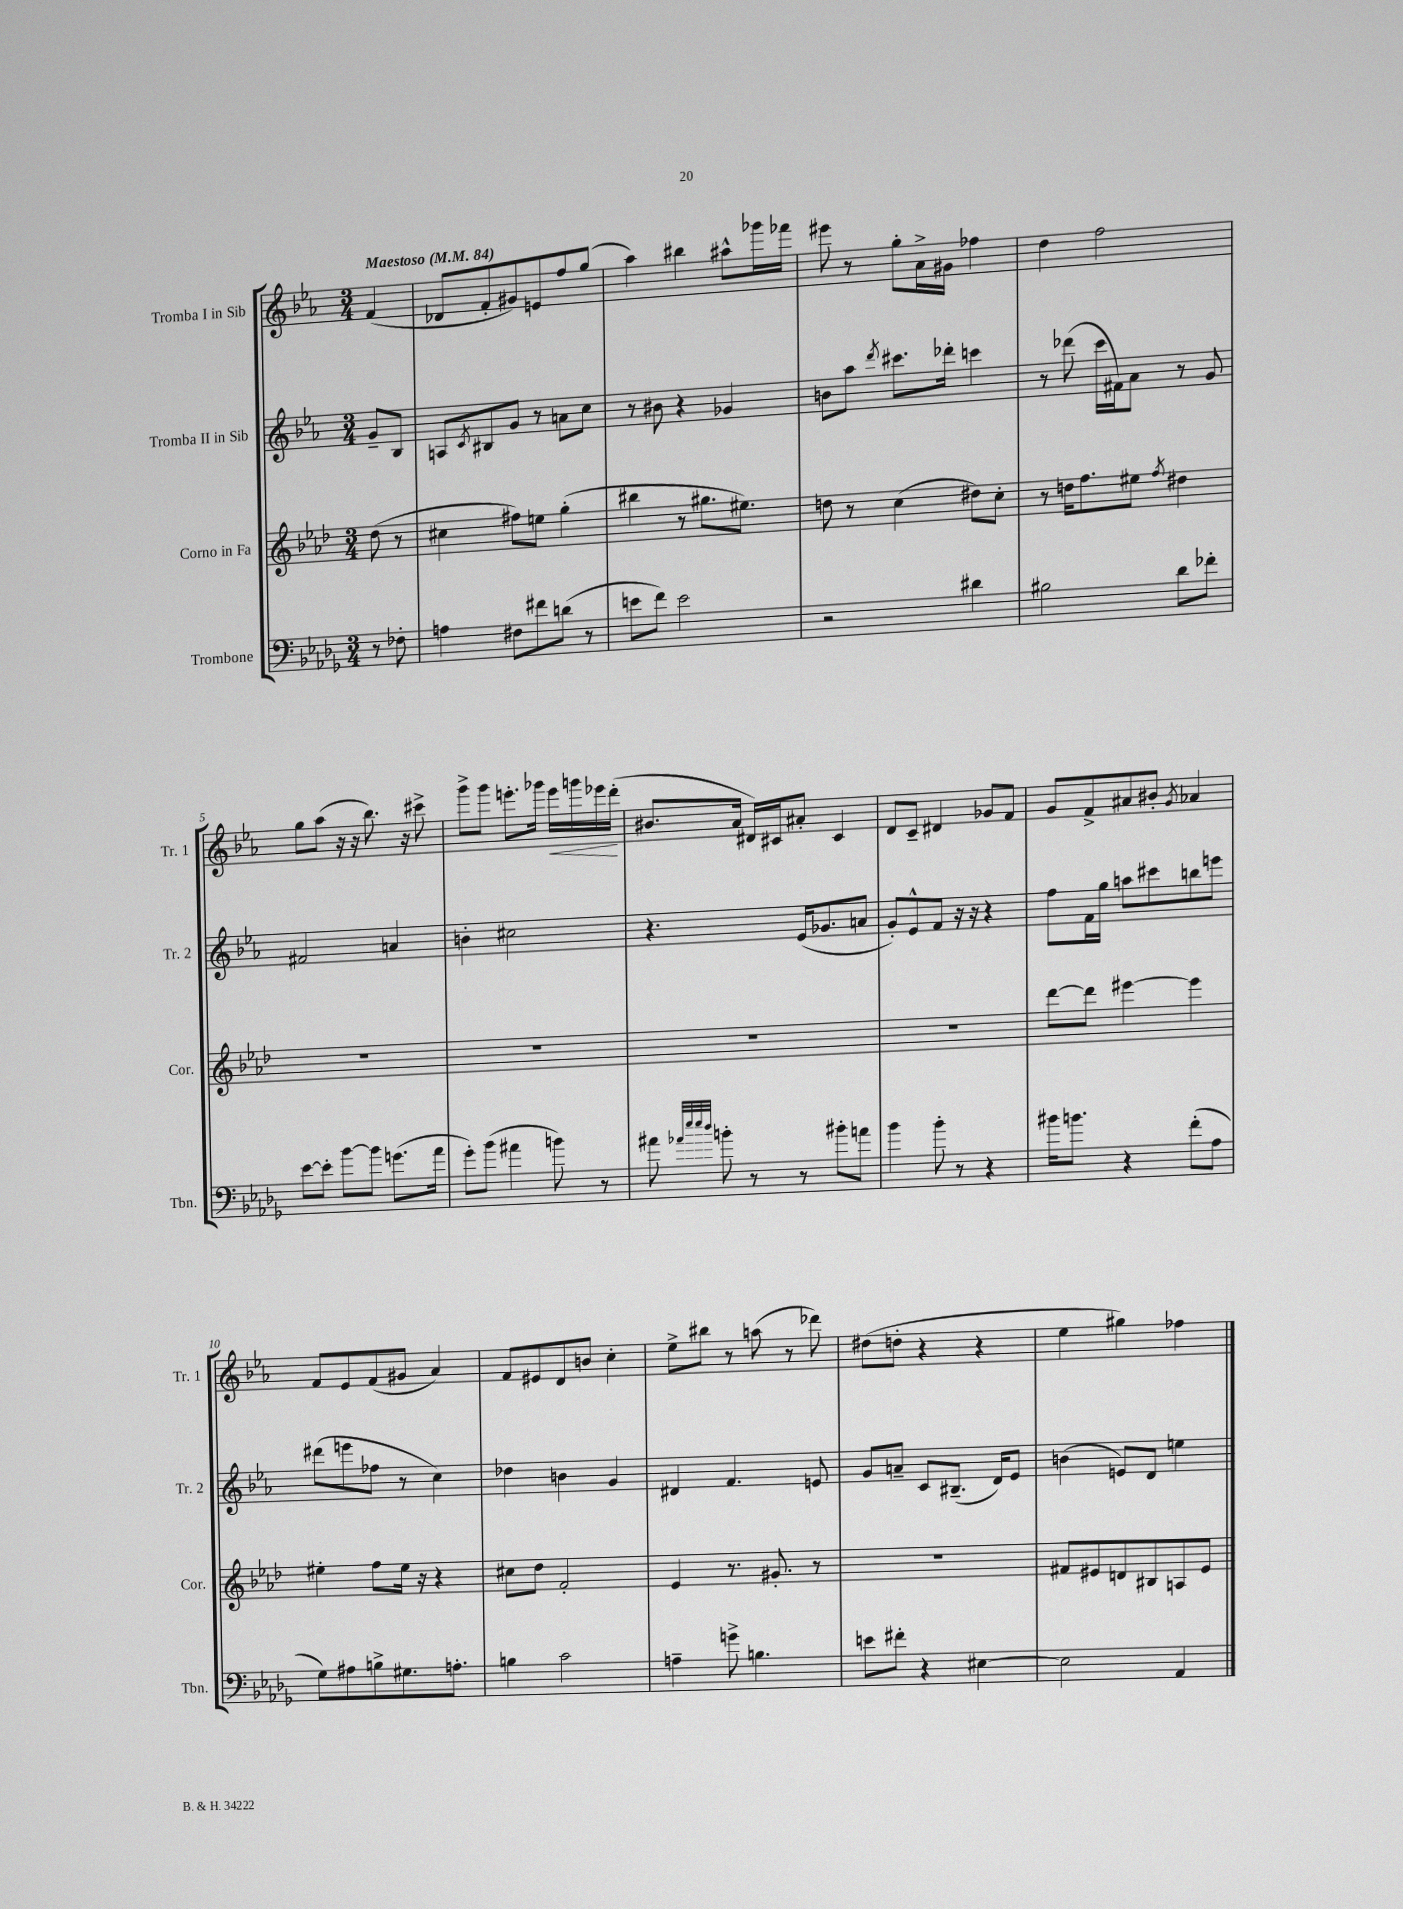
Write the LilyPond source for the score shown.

<<
\new StaffGroup <<
\new Staff = "s0" \with { instrumentName = "Tromba I in Sib" shortInstrumentName = "Tr. 1" } {
    \clef treble \key ees \major \numericTimeSignature \time 3/4 \partial 4 \tempo "Maestoso" 4 = 84
    f'4( |
    des'8 f'8-. gis'8) e'8 f''8 g''8( |
    aes''4) bis''4 ais''8-^ ges'''16 fes'''16 |
    eis'''8 r8 g''8-. aes'16-> gis'16 fes''4 |
    d''4 f''2 |
    g''8 aes''8( r16 r16 bes''8.) r16 cis'''8-> |
    g'''8-> g'''8 e'''8.-. ges'''16 e'''16\< g'''16 ees'''16 d'''16-.\!( |
    bis'8. aes'16 dis'16) cis'16 ais'8-. cis'4 |
    d'8 c'8-- dis'4 ges'8 f'8 |
    g'8 f'8-> ais'8 bis'8-. \acciaccatura { g'8 } aes'4 |
    f'8 ees'8 f'8( gis'8 aes'4) |
    f'8 eis'8 d'8 b'8 c''4-. |
    ees''8-> bis''8 r8 a''8( r8 des'''8) |
    dis''8( d''8-. r4 r4 |
    ees''4 gis''4) fes''4 \bar "|." |
}
\new Staff = "s1" \with { instrumentName = "Tromba II in Sib" shortInstrumentName = "Tr. 2" } {
    \clef treble \key ees \major \numericTimeSignature \time 3/4 \partial 4
    g'8-- bes8 |
    a8 \acciaccatura { c'8 } bis8 g'8 r8 a'8 c''8 |
    r8 bis'8 r4 ges'4 |
    b'8 aes''8 \acciaccatura { d'''8 } cis'''8. des'''16-. c'''4 |
    r8 des'''8( c'''16 fis'16) aes'8 r8 g'8 |
    fis'2 a'4 |
    b'4-. cis''2 |
    r4. ees'16( ges'8. a'8 |
    g'8-.) ees'8-^ f'8 r16 r16 r4 |
    f''8 f'16 g''16 a''8 cis'''8 b''8 e'''8 |
    dis'''8( e'''8 fes''8 r8 c''4) |
    des''4 b'4 g'4 |
    dis'4 f'4. e'8 |
    g'8 a'8-- c'8 bis8.--( d'16) ees'8 |
    b'4( e'8) d'8 e''4 \bar "|." |
}
\new Staff = "s2" \with { instrumentName = "Corno in Fa" shortInstrumentName = "Cor." } {
    \clef treble \key aes \major \numericTimeSignature \time 3/4 \partial 4
    des''8( r8 |
    cis''4 fis''8) e''8 g''4-.( |
    bis''4 r8 gis''8. eis''8.) |
    d''8 r8 c''4( dis''8) c''8-. |
    r8 d''16 f''8. eis''8 \acciaccatura { f''8 } dis''4 |
    R2. |
    R2. |
    R2. |
    R2. |
    des'''8~ des'''8 eis'''4~ eis'''4 |
    eis''4-. f''8 eis''16 r16 r4 |
    cis''8 des''8 f'2-. |
    ees'4 r8. gis'8.-. r8 |
    R2. |
    fis'8 eis'8 d'8 bis8 a8 eis'8 \bar "|." |
}
\new Staff = "s3" \with { instrumentName = "Trombone" shortInstrumentName = "Tbn." } {
    \clef bass \key des \major \numericTimeSignature \time 3/4 \partial 4
    r8 fes8-. |
    a4 fis8 fis'8 d'8( r8 |
    e'8 f'8) e'2 |
    r2 dis'4 |
    bis2 des'8 fes'8-. |
    ees'8~ ees'8-. bes'8~ bes'8 g'8.( aes'16 |
    ges'8-.) bes'8( ais'4 b'8) r8 |
    ais'8 \grace { aes'32 ees''32 ees''32 des''32 } b'8-. r8 r8 bis'8-. a'8 |
    bes'4 bes'8-. r8 r4 |
    bis'16 b'8. r4 f'8-.( aes8 |
    ges8) ais8 b8-> gis8. a8.-. |
    b4 c'2 |
    a4-- g'8-> b4. |
    e'8 fis'8-. r4 eis4~ |
    eis2 aes,4 \bar "|." |
}
>>
>>
